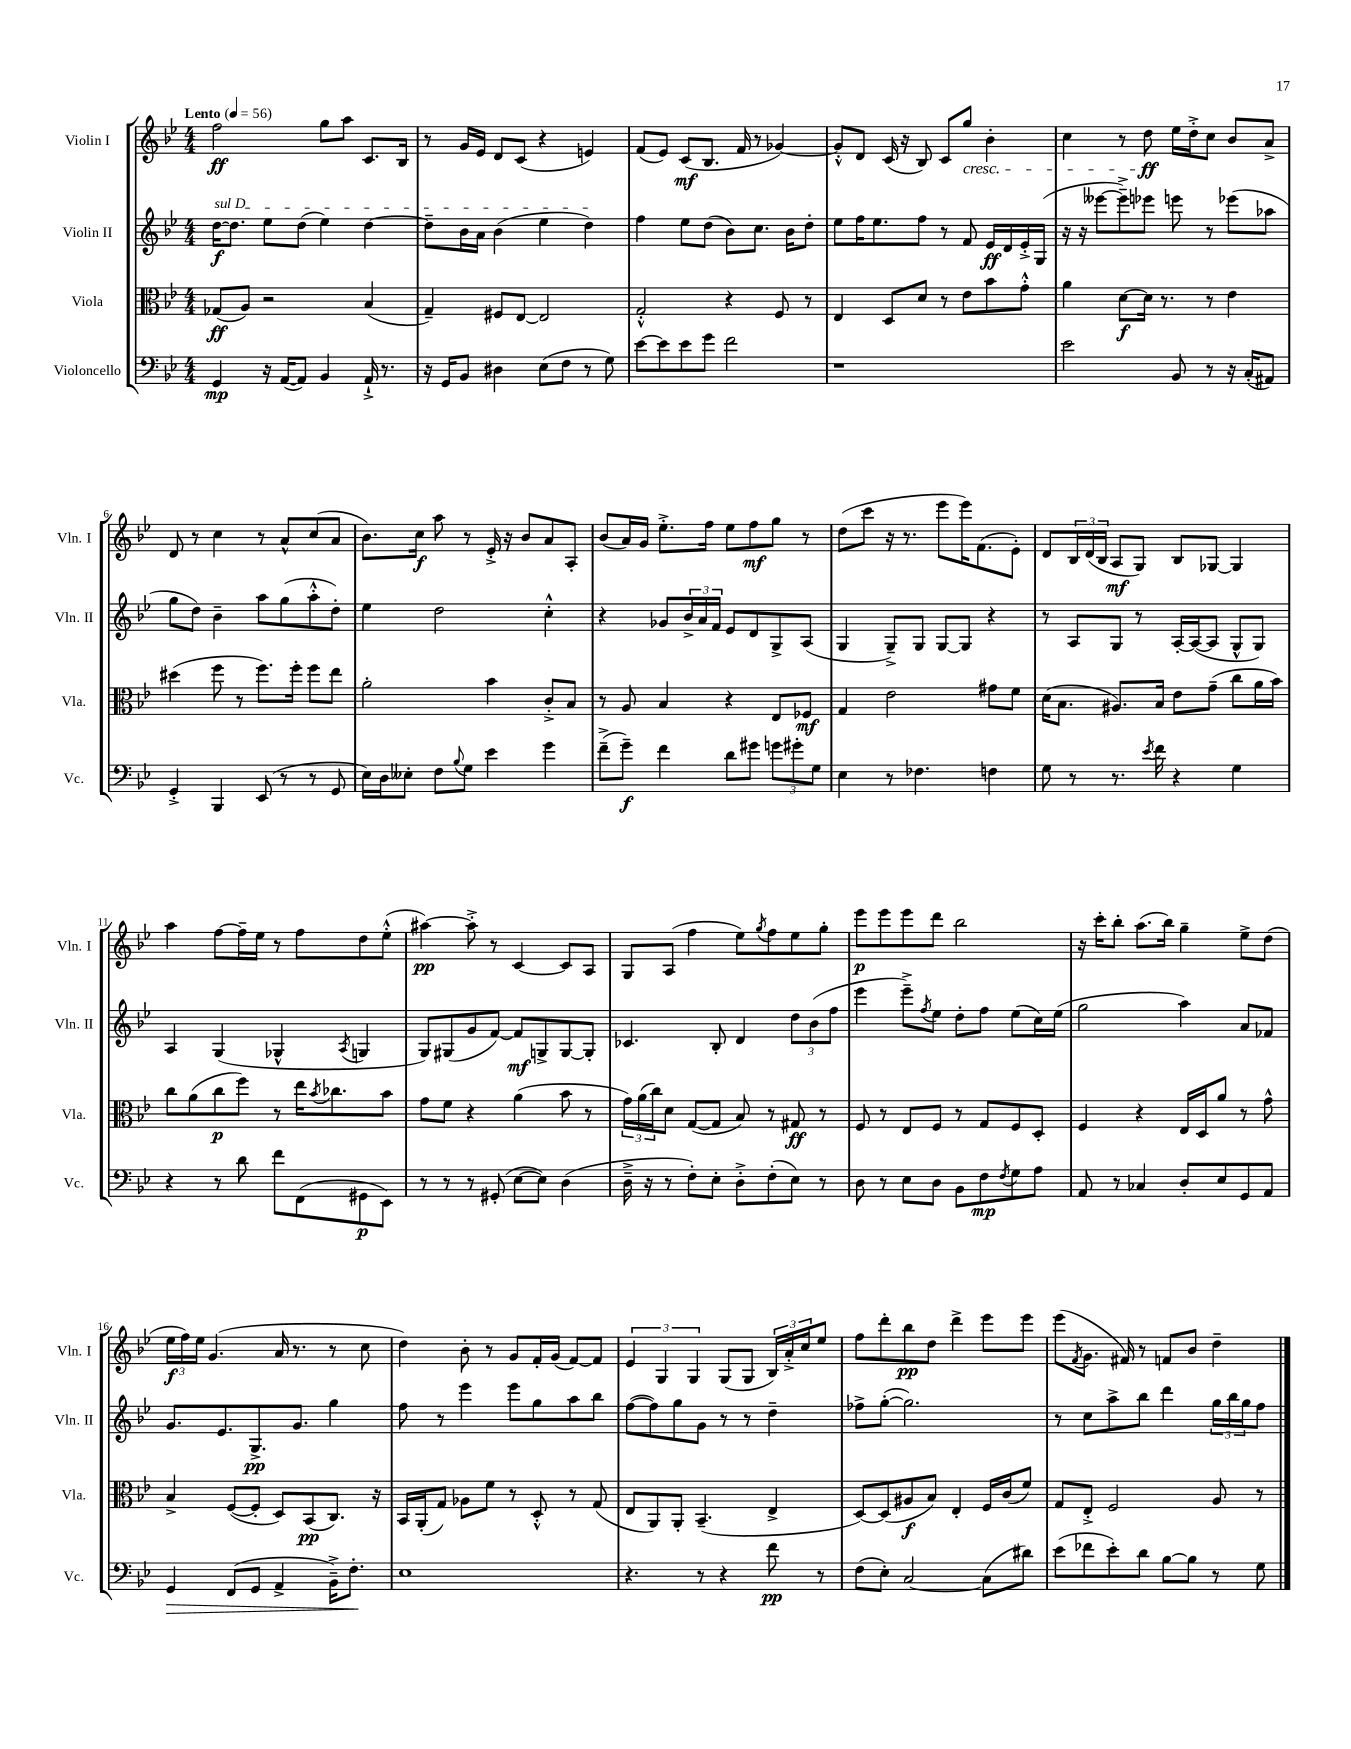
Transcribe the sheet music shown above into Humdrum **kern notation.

**kern	**dynam	**kern	**dynam	**kern	**dynam	**kern	**dynam
*part4	*part4	*part3	*part3	*part2	*part2	*part1	*part1
*staff4	*staff4	*staff3	*staff3	*staff2	*staff2	*staff1	*staff1
*I"Violoncello	*	*I"Viola	*	*I"Violin II	*	*I"Violin I	*
*I'Vc.	*	*I'Vla.	*	*I'Vln. II	*	*I'Vln. I	*
*clefF4	*	*clefC3	*	*clefG2	*	*clefG2	*
*k[b-e-]	*	*k[b-e-]	*	*k[b-e-]	*	*k[b-e-]	*
*M4/4	*	*M4/4	*	*M4/4	*	*M4/4	*
*MM56	*	*MM56	*	*MM56	*	*MM56	*
=1	=1	=1	=1	=1	=1	=1	=1
!	!	!	!	!	!	!LO:TX:a:B:t=Lento	!
!	!	!	!	!LO:TX:a:i:t=sul D	!	!	!
4GG/	mp	(8G-X/L	ff	[16dd\KL	f	2ff\	ff
.	.	.	.	8.dd\J]	.	.	.
.	.	8A/J)	.	.	.	.	.
16r	.	2r	.	8ee-\L	.	.	.
([16AA/KL	.	.	.	.	.	.	.
8AA/J])	.	.	.	(8dd\J	.	.	.
4BB-/	.	.	.	4ee-\)	.	8gg\L	.
.	.	.	.	.	.	8aa\J	.
16AA`^/	.	(4B-/	.	[4dd\	.	8.c/L	.
8.r	.	.	.	.	.	.	.
.	.	.	.	.	.	16B-/Jk	.
=2	=2	=2	=2	=2	=2	=2	=2
16r	.	4G~/)	.	8dd~\L]	.	8r	.
16GG/KL	.	.	.	.	.	.	.
8BB-/J	.	.	.	16b-\L	.	16g/LL	.
.	.	.	.	16a\JJ	.	16e-/JJ	.
4D#X\	.	8F#X/L	.	(4b-\	.	8d/L	.
.	.	[8E-/J	.	.	.	(8c/J	.
(8E-\L	.	2E-/]	.	4ee-\	.	4r	.
8F\J	.	.	.	.	.	.	.
8r	.	.	.	4dd\)	.	4en/)	.
8G\)	.	.	.	.	.	.	.
=3	=3	=3	=3	=3	=3	=3	=3
[8e-\L	.	2G'^^/	.	4ff\	.	(8f/L	.
8e-\]	.	.	.	.	.	8e-/J)	.
8e-\	.	.	.	8ee-\L	.	(8c/L	mf
8g\J	.	.	.	(8dd\J	.	8.B-/J	.
2f\	.	4r	.	8b-\L)	.	.	.
.	.	.	.	.	.	16f/	.
.	.	.	.	8.cc\J	.	8r	.
.	.	8F/	.	.	.	[4g-X/)	.
.	.	.	.	16b-\KL	.	.	.
.	.	8r	.	8dd'\J	.	.	.
=4	=4	=4	=4	=4	=4	=4	=4
1r	.	4E-/	.	8ee-\L	.	8g-'^^/L]	.
.	.	.	.	16ff\K	.	8d/J	.
.	.	.	.	8.ee-\	.	.	.
.	.	8D/L	.	.	.	(16c/	.
.	.	.	.	.	.	16r	.
.	.	8d/J	.	8ff\J	.	8B-/)	.
.	.	8r	.	8r	.	8c/L	.
!	!	!	!	!	!	!LO:TX:b:i:t=cresc.	!
.	.	8e-\L	.	8f/	.	8gg/J	.
.	.	8b-\	.	16e-/LL	ff	4b-'\	.
.	.	.	.	16d/	.	.	.
.	.	8g'^^\J	.	16e-'^/	.	.	.
.	.	.	.	(16G/JJ	.	.	.
=5	=5	=5	=5	=5	=5	=5	=5
2e-\	.	4a\	.	16r	.	4cc\	.
.	.	.	.	16r	.	.	.
.	.	.	.	[8eee--X\L	.	.	.
.	.	[8d\L	f	8eee--~^\])	.	8r	.
.	.	16d\Jk]	.	8eee-X\J	.	8dd\	ff
.	.	8.r	.	.	.	.	.
8BB-/	.	.	.	8eeen\	.	16ee-\LL	.
.	.	.	.	.	.	16dd'^\J	.
8r	.	8r	.	8r	.	8cc\J	.
16r	.	4e-\	.	(8eee-X\L	.	8b-/L	.
(16C'/KL	.	.	.	.	.	.	.
8AA#X/J)	.	.	.	8aa-X\J	.	8a^/J	.
!!LO:LB:g=z
=6	=6	=6	=6	=6	=6	=6	=6
4GG'^/	.	(4dd#X\	.	8gg\L	.	8d/	.
.	.	.	.	8dd\J)	.	8r	.
4BBB-/	.	8ff\	.	4b-~\	.	4cc\	.
.	.	8r	.	.	.	.	.
(8EE-/	.	8.ff\L)	.	8aa\L	.	8r	.
8r	.	.	.	(8gg\	.	8a^^/L	.
.	.	16ff'\Jk	.	.	.	.	.
8r	.	8ff\L	.	8aa'^^\	.	(8cc/	.
8GG/	.	8ee-\J	.	8dd'\J)	.	8a/J	.
=7	=7	=7	=7	=7	=7	=7	=7
16E-\LL)	.	2a'\	.	4ee-\	.	8.b-\L)	.
16D\J	.	.	.	.	.	.	.
8E--X'\J	.	.	.	.	.	.	.
.	.	.	.	.	.	16cc\Jk	f
8F\L	.	.	.	2dd\	.	8aa\	.
8qqB-/	.	.	.	.	.	.	.
8G\J	.	.	.	.	.	8r	.
4e-\	.	4b-\	.	.	.	16e-'^/	.
.	.	.	.	.	.	16r	.
.	.	.	.	.	.	8b-/L	.
4g\	.	8c'^/L	.	4cc'^^\	.	8a/	.
.	.	8B-/J	.	.	.	8A'/J	.
=8	=8	=8	=8	=8	=8	=8	=8
(8f~^\L	.	8r	.	4r	.	(8b-/L	.
8g~\J)	f	8A/	.	.	.	16a/L)	.
.	.	.	.	.	.	16g/JJ	.
4f\	.	4B-/	.	8g-X/L	.	8.ee-'^\L	.
.	.	.	.	24b-^/L	.	.	.
.	.	.	.	24a/	.	.	.
.	.	.	.	.	.	16ff\Jk	.
.	.	.	.	24f/JJ	.	.	.
8d\L	.	4r	.	8e-/L	.	8ee-\L	.
8g#X\J	.	.	.	8d/	.	8ff\	mf
12gn\L	.	8E-/L	.	8G^/	.	8gg\J	.
12g#X'\	.	.	.	.	.	.	.
.	.	8F-X/J	mf	(8A/J	.	8r	.
12G\J	.	.	.	.	.	.	.
=9	=9	=9	=9	=9	=9	=9	=9
4E-\	.	4G/	.	4G/	.	(8dd\L	.
.	.	.	.	.	.	8ccc\J	.
8r	.	2e-\	.	8G~^/L)	.	16r	.
.	.	.	.	.	.	8.r	.
4.F-X\	.	.	.	8G/J	.	.	.
.	.	.	.	[8G/L	.	8eee-\L	.
.	.	.	.	8G/J]	.	16eee-\K)	.
.	.	.	.	.	.	(8.f\	.
4Fn\	.	8g#X\L	.	4r	.	.	.
.	.	8f\J	.	.	.	8e-'\J)	.
=10	=10	=10	=10	=10	=10	=10	=10
8G\	.	(16d\KL	.	8r	.	8d/L	.
.	.	8.B-\J	.	.	.	.	.
8r	.	.	.	8A/L	.	24B-/L	.
.	.	.	.	.	.	(24d/	.
.	.	.	.	.	.	24B-/JJ	.
8.r	.	8.A#X/L)	.	8G/J	.	8A/L	mf
.	.	.	.	8r	.	8G/J)	.
8qe-/	.	.	.	.	.	.	.
16f\	.	16B-/Jk	.	.	.	.	.
4r	.	8e-\L	.	[16A'/LL	.	8B-/L	.
.	.	.	.	(16A/J_	.	.	.
.	.	(8g~\J	.	8A/J]	.	[8G-X/J	.
4G\	.	8cc\L	.	8G^^/L	.	4G-/]	.
.	.	16a\L	.	8G/J)	.	.	.
.	.	16b-\JJ)	.	.	.	.	.
!!LO:LB:g=z
=11	=11	=11	=11	=11	=11	=11	=11
4r	.	8cc\L	.	4A/	.	4aa\	.
.	.	(8a\	.	.	.	.	.
8r	.	8cc\	p	(4G/	.	[8ff\L	.
8d\	.	8ff\J)	.	.	.	16ff~\L]	.
.	.	.	.	.	.	16ee-\JJ	.
8f\L	.	8r	.	4G-X^^/	.	8r	.
(8FF\	.	16ee-\KL	.	.	.	8ff\L	.
.	.	8qb-/	.	.	.	.	.
.	.	8.cc-X\	.	.	.	.	.
.	.	.	.	8qA/	.	.	.
8GG#X\	p	.	.	4Gn/	.	8dd\	.
8EE-\J)	.	8b-\J	.	.	.	(8ee-'^^\J	.
=12	=12	=12	=12	=12	=12	=12	=12
8r	.	8g\L	.	8G/L)	.	[4aa#X\)	pp
8r	.	8f\J	.	(8G#X/	.	.	.
8r	.	4r	.	8g/	.	8aa#'^\]	.
(8GG#X'/	.	.	.	[8f/J)	.	8r	.
[8E-\L	.	(4a\	.	8f/L]	mf	[4c/	.
8E-\J])	.	.	.	8Gn^/	.	.	.
(4D\	.	8b-\	.	[8G/	.	8c/L]	.
.	.	8r	.	8G'/J]	.	8A/J	.
=13	=13	=13	=13	=13	=13	=13	=13
16D~^\	.	24g\LL)	.	4.c-X/	.	8G/L	.
.	.	(24a\	.	.	.	.	.
16r	.	.	.	.	.	.	.
.	.	24cc\J)	.	.	.	.	.
8r	.	8d\J	.	.	.	(8A/J	.
8F'\L)	.	([8G/L	.	.	.	4ff\	.
8E-'\J	.	8G/J]	.	8B-'/	.	.	.
8D'^\L	.	8B-/)	.	4d/	.	8ee-\L)	.
.	.	.	.	.	.	8qgg/	.
(8F'\	.	8r	.	.	.	8ff\	.
8E-\J)	.	8G#X/	ff	12dd\L	.	8ee-\	.
.	.	.	.	(12b-\	.	.	.
8r	.	8r	.	.	.	8gg'\J	.
.	.	.	.	12ff\J	.	.	.
=14	=14	=14	=14	=14	=14	=14	=14
8D\	.	8F/	.	4eee-\	.	8eee-\L	p
8r	.	8r	.	.	.	8eee-\	.
8E-\L	.	8E-/L	.	8eee-~^\L)	.	8eee-\	.
.	.	.	.	8qff/	.	.	.
8D\J	.	8F/J	.	8ee-\J	.	8ddd\J	.
8BB-\L	.	8r	.	8dd'\L	.	2bb-\	.
8F\	mp	8G/L	.	8ff\J	.	.	.
8qF/	.	.	.	.	.	.	.
8G\	.	8F/	.	(8ee-\L	.	.	.
8A\J	.	8D'/J	.	16cc\L)	.	.	.
.	.	.	.	(16ee-\JJ	.	.	.
=15	=15	=15	=15	=15	=15	=15	=15
8AA/	.	4F/	.	2gg\	.	16r	.
.	.	.	.	.	.	16ccc'\KL	.
8r	.	.	.	.	.	8bb-'\J	.
4C-X/	.	4r	.	.	.	(8.aa\L	.
.	.	.	.	.	.	16bb-\Jk)	.
8D'/L	.	16E-/LL	.	4aa\)	.	4gg~\	.
.	.	16D/J	.	.	.	.	.
8E-/	.	8a/J	.	.	.	.	.
8GG/	.	8r	.	8a/L	.	8ee-^\L	.
8AA/J	.	8g^^\	.	8f-X/J	.	(8dd\J	.
!!LO:LB:g=z
=16	=16	=16	=16	=16	=16	=16	=16
!	!LO:HP:b	!	!	!	!	!	!
4GG/	>	4B-^/	.	8.g/L	.	24ee-\LL	f
.	.	.	.	.	.	24ff\)	.
.	.	.	.	.	.	24ee-\JJ	.
.	.	.	.	.	.	(4.g/	.
.	.	.	.	8.e-/	.	.	.
(8FF/L	.	([8F/L	.	.	.	.	.
8GG/J	.	8F'/J]	.	8.G^/	pp	.	.
4AA^/	.	8D/L)	.	.	.	16a/	.
.	.	.	.	8.g/J	.	8.r	.
.	.	(8BB-/	pp	.	.	.	.
16BB-~^\KL)	.	8.C/J)	.	4gg\	.	8r	.
8.F'\J	.	.	.	.	.	.	.
.	.	.	.	.	.	8cc\	.
.	.	16r	.	.	.	.	.
.	]	.	.	.	.	.	.
=17	=17	=17	=17	=17	=17	=17	=17
1E-	.	16BB-/LL	.	8ff\	.	4dd\)	.
.	.	(16AA'/J	.	.	.	.	.
.	.	8G/J)	.	8r	.	.	.
.	.	8A-X\L	.	4eee-\	.	8b-'\	.
.	.	8f\J	.	.	.	8r	.
.	.	8r	.	8eee-\L	.	8g/L	.
.	.	8D'^^/	.	8gg\	.	16f'/L	.
.	.	.	.	.	.	(16g/JJ	.
.	.	8r	.	8aa\	.	[8f/L)	.
.	.	(8G/	.	8bb-\J	.	8f/J]	.
=18	=18	=18	=18	=18	=18	=18	=18
4.r	.	8E-/L	.	([8ff\L	.	6e-/	.
.	.	8AA/)	.	8ff\])	.	.	.
.	.	.	.	.	.	6G/	.
.	.	8AA'/J	.	8gg\	.	.	.
.	.	.	.	.	.	6G/	.
8r	.	(4.BB-~/	.	8g\J	.	.	.
4r	.	.	.	8r	.	(8G/L	.
.	.	.	.	8r	.	8G/J	.
8f\	pp	4E-^/	.	4dd~\	.	24B-/LL)	.
.	.	.	.	.	.	24a'^/	.
.	.	.	.	.	.	24cc/J	.
8r	.	.	.	.	.	8ee-/J	.
=19	=19	=19	=19	=19	=19	=19	=19
(8F\L	.	[8D/L)	.	8ff-X^\L	.	8ff\L	.
8E-'\J)	.	(8D/]	.	([8gg'\J	.	8ddd'\	.
[2C/	.	8A#X/	f	2.gg\])	.	8bb-\	pp
.	.	8B-/J)	.	.	.	8dd\J	.
.	.	4E-'/	.	.	.	4ddd^\	.
(8C\L]	.	16F/LL	.	.	.	8eee-\L	.
.	.	(16c/J	.	.	.	.	.
8d#X\J)	.	8f/J)	.	.	.	8eee-\J	.
=20	=20	=20	=20	=20	=20	=20	=20
(8e-\L	.	8G/L	.	8r	.	(8eee-\L	.
.	.	.	.	.	.	8qf/	.
8f-X\	.	8E-'^/J	.	8cc\L	.	8.g\J	.
8e-'\)	.	2F/	.	8aa^\	.	.	.
.	.	.	.	.	.	16f#X/)	.
8d\J	.	.	.	8bb-\J	.	8r	.
[8B-\L	.	.	.	4ddd\	.	8fn/L	.
8B-\J]	.	.	.	.	.	8b-/J	.
8r	.	8A/	.	24gg\LL	.	4dd~\	.
.	.	.	.	24bb-\	.	.	.
.	.	.	.	24gg\J	.	.	.
8G\	.	8r	.	8ff\J	.	.	.
==	==	==	==	==	==	==	==
*-	*-	*-	*-	*-	*-	*-	*-
